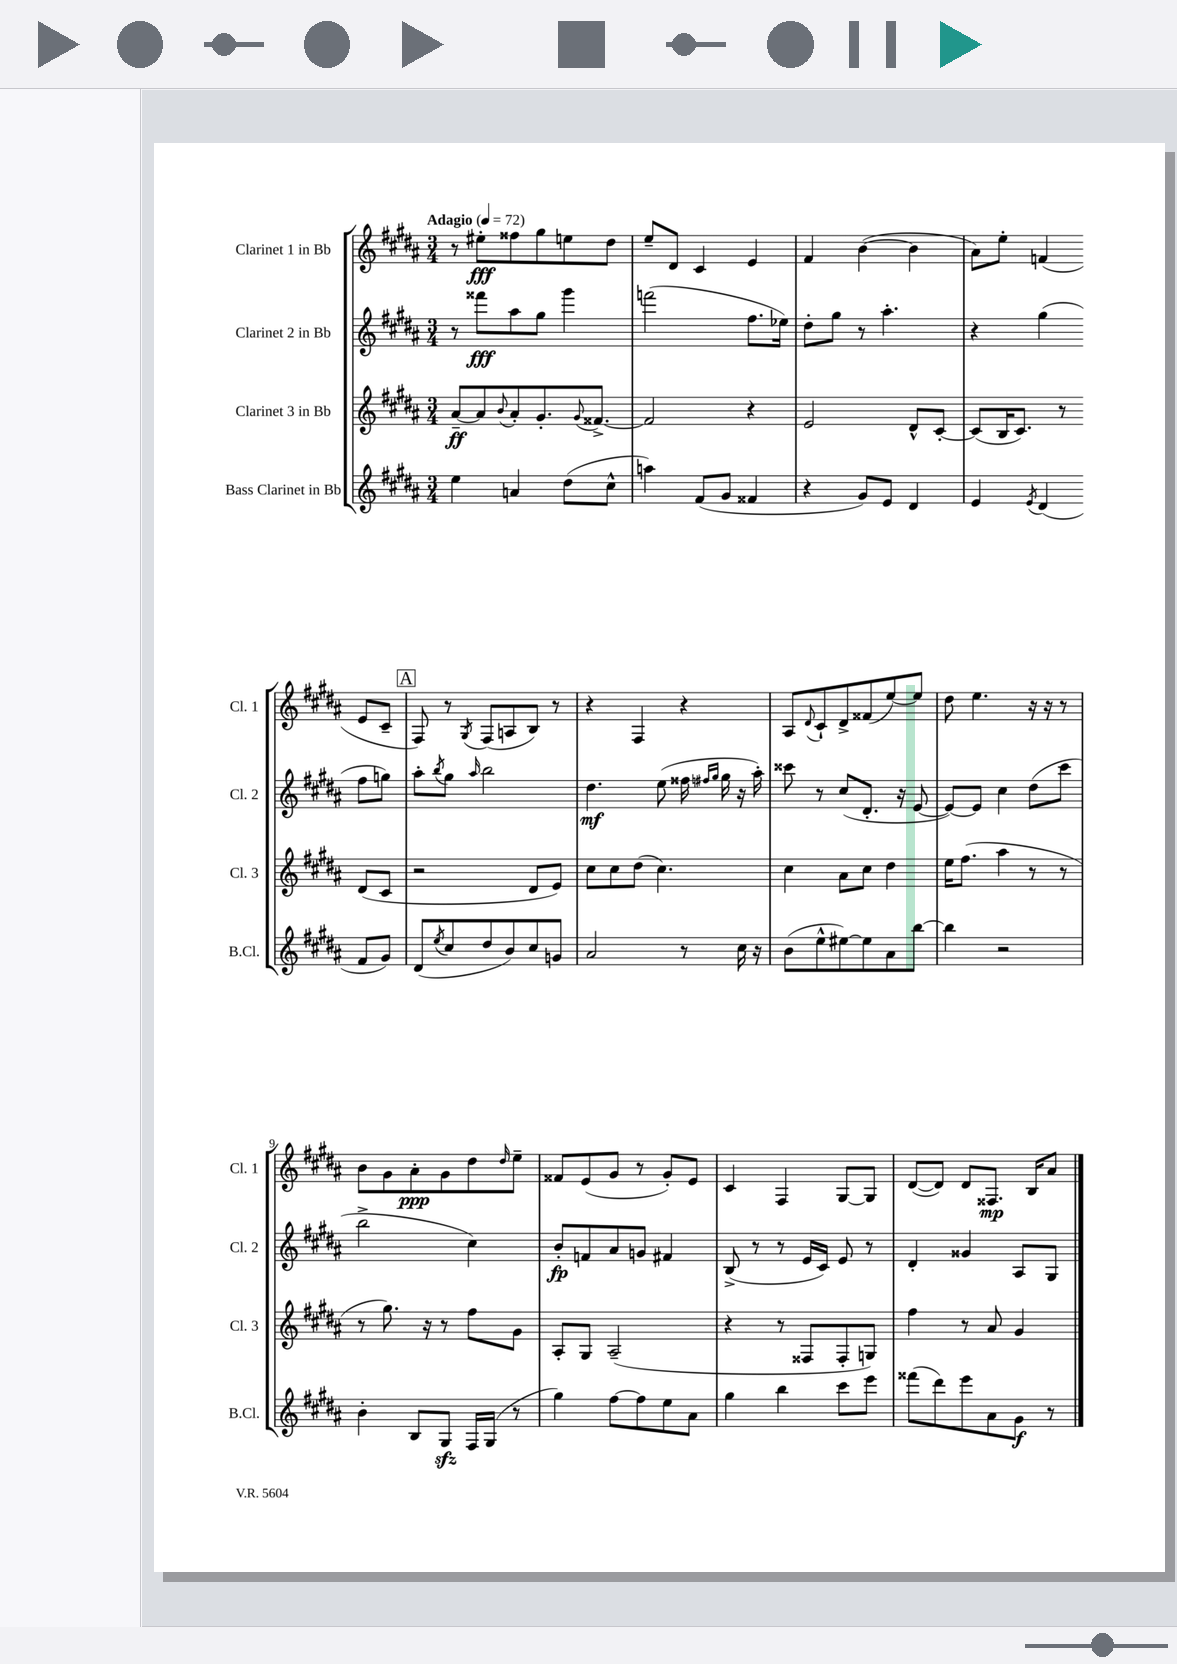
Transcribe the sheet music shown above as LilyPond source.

<<
\new StaffGroup <<
\new Staff = "s0" \with { instrumentName = "Clarinet 1 in Bb" shortInstrumentName = "Cl. 1" } {
    \clef treble \key b \major \numericTimeSignature \time 3/4 \tempo "Adagio" 4 = 72
    r8 eis''8-.\fff fisis''8 gis''8 e''8 dis''8 |
    e''8-- dis'8 cis'4 e'4 |
    fis'4 b'4~( b'4 |
    ais'8) e''8-. f'4( e'8 cis'8-- |
    \mark \markup { \box "A" } fis8) r8 \acciaccatura { gis8 } fis8( a8 b8) r8 |
    r4 fis4 r4 |
    ais8 \appoggiatura { dis'8 } cis'8-! dis'8-> fisis'8( e''8~) e''8 |
    dis''8 e''4. r16 r16 r8 |
    b'8 gis'8 ais'8-.\ppp gis'8 dis''8 \grace { dis''16 } e''8-- |
    fisis'8 e'8( gis'8 r8 gis'8-.) e'8 |
    cis'4 fis4 gis8~ gis8 |
    dis'8~( dis'8) dis'8 fisis8.\mp b16 ais'8 \bar "|." |
}
\new Staff = "s1" \with { instrumentName = "Clarinet 2 in Bb" shortInstrumentName = "Cl. 2" } {
    \clef treble \key b \major \numericTimeSignature \time 3/4
    r8 fisis'''8\fff ais''8 gis''8 gis'''4 |
    f'''2( fis''8. ees''16) |
    dis''8-. gis''8 r8 ais''4.-. |
    r4 gis''4( fis''8 g''8) |
    \mark \markup { \box "A" } ais''8-. \acciaccatura { b''8 } gis''8 \grace { ais''16 } b''2 |
    dis''4.\mf e''8( fisis''16 \grace { fis''16 gis''16 } gis''16 r16 ais''16-.) |
    cisis'''8 r8 cis''8( dis'8.-. r16 e'8~ |
    e'8~) e'8 cis''4 dis''8( cis'''8 |
    b''2-> cis''4) |
    b'8-.\fp f'8 ais'8 g'8 fis'4 |
    b8->( r8 r8 e'16 cis'16) e'8 r8 |
    dis'4-. gisis'4 ais8 gis8 \bar "|." |
}
\new Staff = "s2" \with { instrumentName = "Clarinet 3 in Bb" shortInstrumentName = "Cl. 3" } {
    \clef treble \key b \major \numericTimeSignature \time 3/4
    ais'8~--\ff ais'8 \appoggiatura { b'8 } ais'8-. gis'8.-. \appoggiatura { gis'8 } fisis'8.~-> |
    fisis'2 r4 |
    e'2 dis'8-^ cis'8~-. |
    cis'8( b16 cis'8.) r8 dis'8( cis'8 |
    \mark \markup { \box "A" } r2 dis'8 e'8) |
    cis''8 cis''8 dis''8( cis''4.) |
    cis''4 ais'8 cis''8 dis''4 |
    e''16 fis''8.( ais''4 r8 r8 |
    r8 gis''8.) r16 r8 fis''8 gis'8 |
    ais8-. gis8 ais2--( |
    r4 r8 fisis8 fisis8-. g8) |
    fis''4 r8 ais'8 gis'4 \bar "|." |
}
\new Staff = "s3" \with { instrumentName = "Bass Clarinet in Bb" shortInstrumentName = "B.Cl." } {
    \clef treble \key b \major \numericTimeSignature \time 3/4
    e''4 a'4 dis''8( cis''8-^ |
    a''4) fis'8( gis'8 fisis'4 |
    r4 gis'8) e'8 dis'4 |
    e'4 \acciaccatura { e'8 } dis'4( fis'8 gis'8) |
    \mark \markup { \box "A" } dis'8( \acciaccatura { e''8 } cis''8 dis''8 b'8) cis''8 g'8 |
    ais'2 r8 cis''16 r16 |
    b'8( e''8-^ eis''8~) eis''8 ais'8 b''8~ |
    b''4 r2 |
    b'4-. b8 gis8\sfz fis16 gis16( r8 |
    gis''4) fis''8~ fis''8 e''8 ais'8 |
    gis''4 b''4 cis'''8 e'''8 |
    fisis'''8( dis'''8) e'''8 ais'8 gis'8\f r8 \bar "|." |
}
>>
>>
